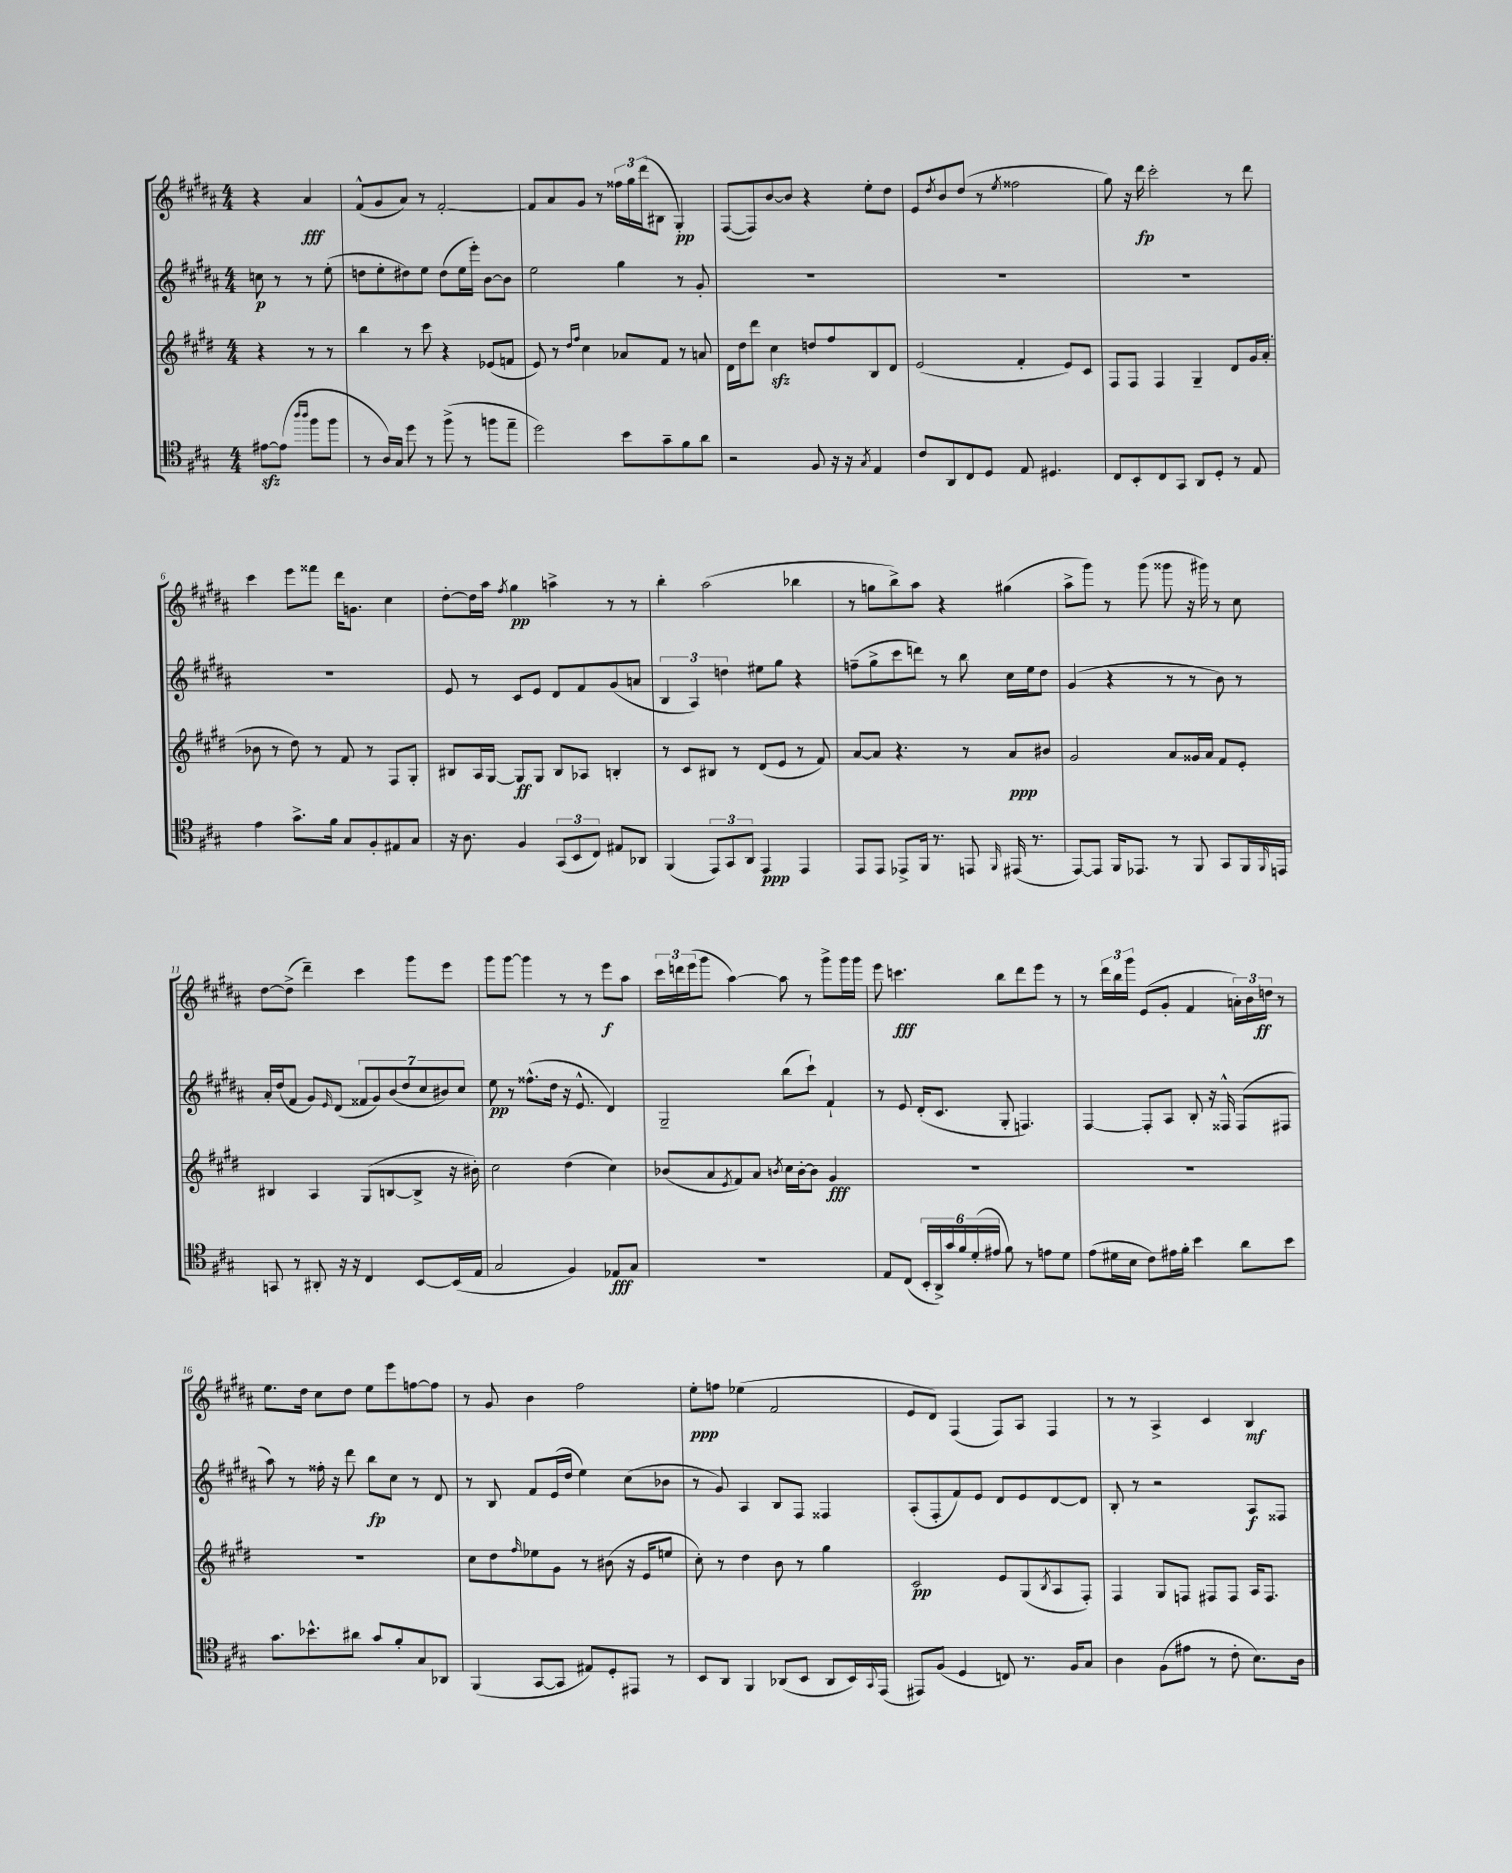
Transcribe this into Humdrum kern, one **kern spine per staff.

**kern	**dynam	**kern	**dynam	**kern	**dynam	**kern	**dynam
*part4	*part4	*part3	*part3	*part2	*part2	*part1	*part1
*staff4	*staff4	*staff3	*staff3	*staff2	*staff2	*staff1	*staff1
*clefC4	*	*clefG2	*	*clefG2	*	*clefG2	*
*k[f#c#g#]	*	*k[f#c#g#d#]	*	*k[f#c#g#d#a#]	*	*k[f#c#g#d#a#]	*
*M4/4	*	*M4/4	*	*M4/4	*	*M4/4	*
=	=	=	=	=	=	=	=
[8e#Xzz\L	.	4r	.	8ccn\	p	4r	.
(8e#\J]	.	.	.	8r	.	.	.
16qqaa/LL	.	.	.	.	.	.	.
16qqaa/JJ	.	.	.	.	.	.	.
8ff#\L	.	8r	.	8r	.	4a#/	fff
8ff#\J	.	8r	.	(8ee'\	.	.	.
=1	=1	=1	=1	=1	=1	=1	=1
8r	.	4bb\	.	8ddn\L	.	(8f#^^/L	.
16A/LL)	.	.	.	8ee'\	.	8g#/	.
16G#/JJ	.	.	.	.	.	.	.
8dd\	.	8r	.	8dd#X\)	.	8a#/J)	.
8r	.	8ccc#\	.	8ee\J	.	8r	.
(8ff#^\	.	4r	.	(8dd#\L	.	[2f#'/	.
8r	.	.	.	16ee\L	.	.	.
.	.	.	.	16eee'\JJ)	.	.	.
8ffn\L	.	(8e-X/L	.	[8b\L	.	.	.
8ee~\J	.	8fn/J	.	8b\J]	.	.	.
=2	=2	=2	=2	=2	=2	=2	=2
2dd\)	.	8e/)	.	2ee\	.	8f#/L]	.
.	.	8r	.	.	.	8a#/	.
.	.	16qqdd#/LL	.	.	.	.	.
.	.	16qqff#/JJ	.	.	.	.	.
.	.	4cc#\	.	.	.	8g#/J	.
.	.	.	.	.	.	8r	.
8b\L	.	8a-X/L	.	4gg#\	.	24ff##X\LL	.
.	.	.	.	.	.	24gg#\	.
.	.	.	.	.	.	(24ddd#\J	.
8g#~\	.	8f#/J	.	.	.	8B#X\J	.
8f#\	.	8r	.	8r	.	4G#'/)	pp
8a\J	.	8an/	.	8g#'/	.	.	.
=3	=3	=3	=3	=3	=3	=3	=3
2r	.	16d#\LL	.	1r	.	([8F#/L	.
.	.	16dd#\J	.	.	.	.	.
.	.	8ddd#\J	.	.	.	8F#/])	.
.	.	4cc#zz\	.	.	.	[8b/	.
.	.	.	.	.	.	8b/J]	.
8F#/	.	8ddn/L	.	.	.	4r	.
16r	.	8ff#/	.	.	.	.	.
16r	.	.	.	.	.	.	.
8qG#/	.	.	.	.	.	.	.
4E/	.	8B/	.	.	.	8ee'\L	.
.	.	8d#/J	.	.	.	8dd#\J	.
=4	=4	=4	=4	=4	=4	=4	=4
8c#/L	.	(2e/	.	1r	.	8e/L	.
.	.	.	.	.	.	8qdd#/	.
8AA/	.	.	.	.	.	8b/	.
8C#/	.	.	.	.	.	(8dd#/J	.
8D/J	.	.	.	.	.	8r	.
.	.	.	.	.	.	8qee/	.
8E/	.	4f#'/	.	.	.	2ff##X\	.
4.D#X/	.	.	.	.	.	.	.
.	.	8e/L)	.	.	.	.	.
.	.	8c#/J	.	.	.	.	.
=5	=5	=5	=5	=5	=5	=5	=5
8C#/L	.	8F#/L	.	1r	.	8gg#\)	.
8BB'/	.	8F#/J	.	.	.	16r	.
.	.	.	.	.	.	16ddd#\	fp
8C#/	.	4F#/	.	.	.	2ccc#'\	.
8GG#/J	.	.	.	.	.	.	.
8AA/L	.	4G#~/	.	.	.	.	.
8D'/J	.	.	.	.	.	.	.
8r	.	8d#/L	.	.	.	8r	.
8E/	.	16g#/L	.	.	.	8ddd#\	.
.	.	(16a'/JJ	.	.	.	.	.
!!LO:LB:g=z
=6	=6	=6	=6	=6	=6	=6	=6
4e\	.	8b-X\	.	1r	.	4ccc#\	.
.	.	8r	.	.	.	.	.
8.g#^\L	.	8dd#\)	.	.	.	8eee\L	.
.	.	8r	.	.	.	8fff##X\J	.
16f#\Jk	.	.	.	.	.	.	.
8G#/L	.	8f#/	.	.	.	16ddd#\KL	.
.	.	.	.	.	.	8.gn\J	.
8F#'/	.	8r	.	.	.	.	.
8E#X/	.	8F#/L	.	.	.	4cc#\	.
8G#/J	.	8G#'/J	.	.	.	.	.
=7	=7	=7	=7	=7	=7	=7	=7
16r	.	8B#X/L	.	8e/	.	[8dd#'\L	.
8.A\	.	.	.	.	.	.	.
.	.	16A/L	.	8r	.	16dd#\L]	.
.	.	[16G#/JJ	.	.	.	16aa#\JJ	.
.	.	.	.	.	.	8qff#/	.
4F#/	.	8G#/L]	ff	8c#/L	.	4gg#\	pp
.	.	8G#/J	.	8e/J	.	.	.
(12GG#/L	.	8B#/L	.	8d#/L	.	4aan^\	.
12BB/	.	.	.	.	.	.	.
.	.	8A-X/J	.	8f#/	.	.	.
12C#/J)	.	.	.	.	.	.	.
8E#X/L	.	4Bn'/	.	(8g#/	.	8r	.
8AA-X/J	.	.	.	8an/J	.	8r	.
=8	=8	=8	=8	=8	=8	=8	=8
(4FF#/	.	8r	.	6B/	.	4bb'\	.
.	.	8c#/L	.	.	.	.	.
.	.	.	.	6A#/)	.	.	.
12EE/L)	.	8B#X/J	.	.	.	(2aa#\	.
12GG#/	.	.	.	6ddn\	.	.	.
.	.	8r	.	.	.	.	.
12AA/J	.	.	.	.	.	.	.
4EE/	ppp	(8d#/L	.	8ee#X\L	.	.	.
.	.	8e/J	.	8gg#\J	.	.	.
4EE/	.	8r	.	4r	.	4bb-X\	.
.	.	8f#/)	.	.	.	.	.
=9	=9	=9	=9	=9	=9	=9	=9
8EE/L	.	[8a/L	.	(8ffn~\L	.	8r	.
8EE/J	.	8a/J]	.	8gg#^\	.	8ggn\L	.
8EE-X^/L	.	4.r	.	8ccc#\	.	8bb^\)	.
16FF#/Jk	.	.	.	8dddn\J)	.	8aa#\J	.
8.r	.	.	.	.	.	.	.
.	.	.	.	8r	.	4r	.
8EEn/	.	8r	.	8bb\	.	.	.
16qqFF#/	.	.	.	.	.	.	.
(16EE#X/	.	8a/L	ppp	16cc#\LL	.	(4gg#X\	.
8.r	.	.	.	16ee\J	.	.	.
.	.	8b#X/J	.	8dd#\J	.	.	.
=10	=10	=10	=10	=10	=10	=10	=10
[8EE/L)	.	2g#/	.	(4g#/	.	8aa#^\L	.
8EE/J]	.	.	.	.	.	8ggg#\J)	.
16FF#/KL	.	.	.	4r	.	8r	.
8.EE-X/J	.	.	.	.	.	.	.
.	.	.	.	.	.	(8ggg#\	.
8r	.	8a/L	.	8r	.	8ggg##X\	.
8FF#/	.	16g##X/L	.	8r	.	16r	.
.	.	16a/JJ	.	.	.	16ggg#X\)	.
8GG#/L	.	8f#/L	.	8b\)	.	8r	.
16FF#/L	.	8e'/J	.	8r	.	8cc#\	.
16qqFF#/	.	.	.	.	.	.	.
16EEn/JJ	.	.	.	.	.	.	.
!!LO:LB:g=z
=11	=11	=11	=11	=11	=11	=11	=11
8GGn/	.	4B#X/	.	16a#'/LL	.	[8dd#\L	.
.	.	.	.	(16dd#/J	.	.	.
8r	.	.	.	8f#/J	.	(8dd#^\J]	.
8AA#X'/	.	4A/	.	8g#/L)	.	4ddd#~\)	.
.	.	.	.	16qqe/	.	.	.
16r	.	.	.	(8d#/J	.	.	.
16r	.	.	.	.	.	.	.
4C#/	.	(8G#/L	.	14f##X/L	.	4ccc#\	.
.	.	.	.	14g#/)	.	.	.
.	.	[8Bn/	.	.	.	.	.
.	.	.	.	(14b/	.	.	.
.	.	.	.	14dd#/	.	.	.
[8BB/L	.	8B^/J]	.	.	.	8ggg#\L	.
.	.	.	.	14cc#/	.	.	.
.	.	.	.	14b#X/)	.	.	.
(16BB/L]	.	16r	.	.	.	8eee\J	.
.	.	.	.	14cc#/J	.	.	.
16E/JJ	.	16b#X'\)	.	.	.	.	.
=12	=12	=12	=12	=12	=12	=12	=12
2G#/	.	2cc#\	.	8ee\	pp	8ggg#\L	.
.	.	.	.	8r	.	[8ggg#\J	.
.	.	.	.	(8.ff##X^^\L	.	4ggg#\]	.
.	.	.	.	16dd#\Jk	.	.	.
4F#/)	.	(4dd#\	.	16r	.	8r	.
.	.	.	.	8.e^^/	.	.	.
.	.	.	.	.	.	8r	.
8E-X/L	fff	4cc#\)	.	4d#/)	.	8eee\L	f
8G#/J	.	.	.	.	.	8aa#\J	.
=13	=13	=13	=13	=13	=13	=13	=13
1r	.	(8b-X/L	.	2G#~/	.	24ccc#\LL	.
.	.	.	.	.	.	24dddn\	.
.	.	.	.	.	.	(24eee\J	.
.	.	8a/	.	.	.	8ggg#\J	.
.	.	8qe/	.	.	.	.	.
.	.	8f#/)	.	.	.	[4aa#\)	.
.	.	8a/J	.	.	.	.	.
.	.	8qbn/	.	.	.	.	.
.	.	16cc#\LL	.	(8bb\L	.	8aa#\]	.
.	.	[16b'\J	.	.	.	.	.
.	.	8b\J]	.	8ccc#`\J)	.	8r	.
.	.	4g#/	fff	4f#`/	.	8ggg#^\L	.
.	.	.	.	.	.	16ggg#\L	.
.	.	.	.	.	.	16ggg#\JJ	.
=14	=14	=14	=14	=14	=14	=14	=14
8E/L	.	1r	.	8r	.	8eee\	.
(8C#/J	.	.	.	8e/	.	4.cccn\	fff
24BB'/LL	.	.	.	(16d#'/KL	.	.	.
24AA^/)	.	.	.	.	.	.	.
.	.	.	.	8.c#/J	.	.	.
24g#/	.	.	.	.	.	.	.
24f#/	.	.	.	.	.	.	.
(24d'/	.	.	.	.	.	.	.
24e#X/JJ	.	.	.	.	.	.	.
8f#\)	.	.	.	8G#'/	.	8bb\L	.
8r	.	.	.	4.Fn/)	.	8ddd#\	.
8en\L	.	.	.	.	.	8eee\J	.
8d\J	.	.	.	.	.	8r	.
=15	=15	=15	=15	=15	=15	=15	=15
(8e\L	.	1r	.	[4F#/	.	8r	.
16d#X\L	.	.	.	.	.	24ddd#\LL	.
.	.	.	.	.	.	24bb\	.
16B\JJ	.	.	.	.	.	.	.
.	.	.	.	.	.	24ggg#\JJ	.
8c#\L)	.	.	.	8F#'/L]	.	(8e/L	.
16e#X\L	.	.	.	8A#/J	.	8g#'/J	.
16f#'\JJ	.	.	.	.	.	.	.
4b\	.	.	.	8B'/	.	4f#/	.
.	.	.	.	16r	.	.	.
.	.	.	.	16F##X^^/	.	.	.
8a\L	.	.	.	(8F##/L	.	24an'\LL)	.
.	.	.	.	.	.	24b\	.
.	.	.	.	.	.	24ddn\JJ	ff
8b\J	.	.	.	8F#X/J	.	8r	.
!!LO:LB:g=z
=16	=16	=16	=16	=16	=16	=16	=16
8.g#\L	.	1r	.	8aa#\)	.	8.ee\L	.
.	.	.	.	8r	.	.	.
8.b-X^^\	.	.	.	.	.	16dd#\Jk	.
.	.	.	.	16ff##X'\	.	8cc#\L	.
.	.	.	.	16r	.	.	.
8a#X\J	.	.	.	8ddd#\	.	8dd#\J	.
8g#/L	.	.	.	8bb\L	fp	8ee\L	.
8f#'/	.	.	.	8cc#\J	.	8eee\	.
8G#/	.	.	.	8r	.	[8ffn\	.
8AA-X/J	.	.	.	8d#/	.	8ff\J]	.
=17	=17	=17	=17	=17	=17	=17	=17
(4FF#/	.	8cc#\L	.	8r	.	8r	.
.	.	8dd#\	.	8B/	.	8g#/	.
.	.	16qqff#/	.	.	.	.	.
[8GG#/L	.	8ee-X\	.	8f#/L	.	4b\	.
8GG#/J]	.	8g#\J	.	(16e/L	.	.	.
.	.	.	.	16dd#/JJ	.	.	.
8E#X/L)	.	8r	.	4ee\)	.	2ff#\	.
8D'/	.	(8b#X\	.	.	.	.	.
8EE#X/J	.	16r	.	(8cc#\L	.	.	.
.	.	16e/KL	.	.	.	.	.
8r	.	8een/J	.	8b-X\J	.	.	.
=18	=18	=18	=18	=18	=18	=18	=18
8BB/L	.	8cc#'\)	.	8r	.	8ee'\L	ppp
8AA/J	.	8r	.	8g#/)	.	8ffn\J	.
4FF#/	.	4dd#\	.	4A#/	.	(4ee-X\	.
(8AA-X/L	.	8b\	.	8B/L	.	2f#/	.
8BB/J	.	8r	.	8F#/J	.	.	.
8AA-/L	.	4gg#\	.	4F##X/	.	.	.
16BB/L)	.	.	.	.	.	.	.
8qqGG#/	.	.	.	.	.	.	.
(16EE/JJ	.	.	.	.	.	.	.
=19	=19	=19	=19	=19	=19	=19	=19
8EE#X/L)	.	2c#/	pp	(8A#'/L	.	8e/L	.
(8F#/J	.	.	.	8F#'/	.	8d#/J)	.
4D/	.	.	.	8f#/)	.	(4F#/	.
.	.	.	.	8e/J	.	.	.
8Cn/)	.	8e/L	.	8d#/L	.	8F#/L)	.
8.r	.	(8G#/	.	8e/	.	8A#/J	.
.	.	8qB/	.	.	.	.	.
.	.	8A/	.	[8d#/	.	4F#/	.
16F#/KL	.	.	.	.	.	.	.
8G#/J	.	8F#'/J)	.	8d#/J]	.	.	.
=20	=20	=20	=20	=20	=20	=20	=20
4A\	.	4F#/	.	8B'/	.	8r	.
.	.	.	.	8r	.	8r	.
(8F#\L	.	8G#/L	.	2r	.	4A#^/	.
8e#X\J	.	8Fn/J	.	.	.	.	.
8r	.	8F#X/L	.	.	.	4c#/	.
8c#'\	.	8F#/J	.	.	.	.	.
8.B\L)	.	16A/KL	.	8A#/L	f	4B/	mf
.	.	8.F#/J	.	.	.	.	.
.	.	.	.	8F##X/J	.	.	.
16A\Jk	.	.	.	.	.	.	.
==	==	==	==	==	==	==	==
*-	*-	*-	*-	*-	*-	*-	*-
